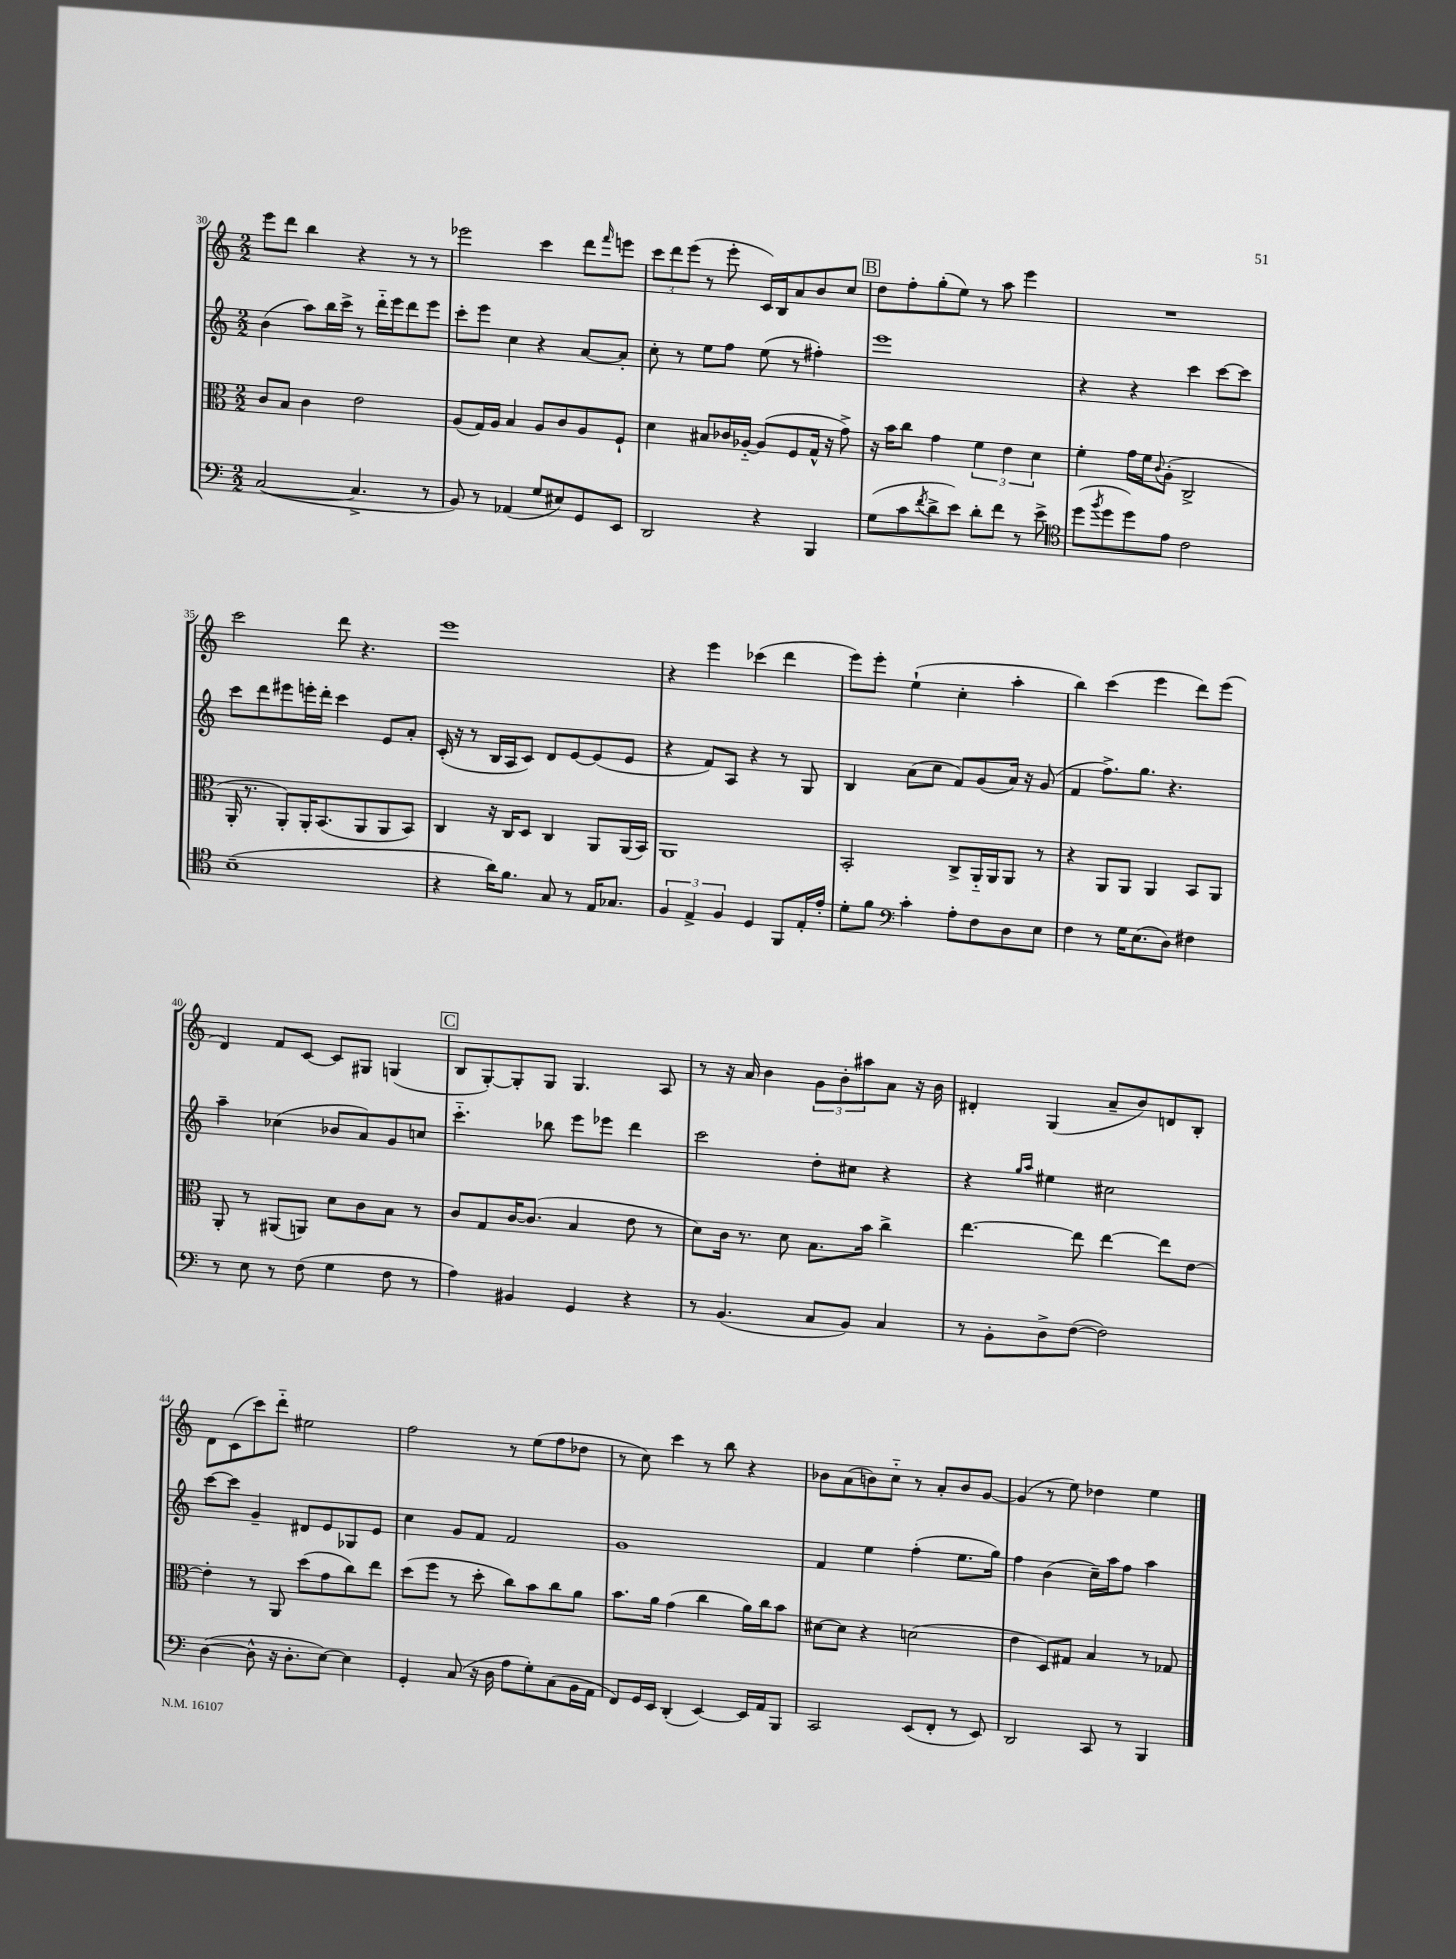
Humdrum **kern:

**kern	**kern	**kern	**kern
*part4	*part3	*part2	*part1
*staff4	*staff3	*staff2	*staff1
*clefF4	*clefC3	*clefG2	*clefG2
*k[]	*k[]	*k[]	*k[]
*M2/2	*M2/2	*M2/2	*M2/2
=30	=30	=30	=30
([2C/	8c/L	(4b\	8eee\L
.	8B/J	.	8ddd\J
.	4c\	8aa\L)	4bb\
.	.	16bb\L	.
.	.	16ccc^\JJ	.
4.C^/]	2e\	8r	4r
.	.	16ddd\LL	.
.	.	16eee\J	.
.	.	8ddd\	8r
8r	.	8eee\J	8r
=31	=31	=31	=31
8BB/)	(8A/L	8ccc'\L	2eee-X\
8r	16G/L)	8eee\J	.
.	16A/JJ	.	.
(4AA-X/	4B/	4cc\	.
8G/L	8A/L	4r	4ccc\
8E#X/)	8c/	.	.
8GG/	8A/	[8a/L	8ddd\L
.	.	.	16qqfff/
8EE/J	8F`/J	8a'/J]	8eeen\J
=32	=32	=32	=32
2DD/	4d\	8cc'\	12ccc\L
.	.	.	12ddd\
.	.	8r	.
.	.	.	(12eee\J
.	8B#X/L	8ee\L	8r
.	16c-X/L	8ff\J	8eee'\
.	[16A-X/JJ	.	.
4r	(8A-/L]	(8ee\	16c/LL)
.	.	.	16B/J
.	8F/	8r	8a/
4BBB/	16G^^/Jk	4ff#X'\)	8b/
.	16r	.	.
.	8g^\)	.	8cc/J
!!LO:REH:place=s1:t=B
=33	=33	=33	=33
(8G\L	16r	1eee	8dd\L
.	16b\KL	.	.
8c\	8cc\J	.	8ff'\
8qf/	.	.	.
8d^\	4g\	.	(8gg'\
8e\J)	.	.	8ee\J)
8d'\L	6f\	.	8r
8f\J	.	.	8aa\
.	6e\	.	.
8r	.	.	4eee\
.	6d\	.	.
8e^\	.	.	.
=34	=34	=34	=34
*clefC4	*	*	*
(8dd\L	4f'\	4r	1r
8qff/	.	.	.
8dd\	.	.	.
8dd\)	16g\LL	4r	.
.	16f\J	.	.
.	8qqc/	.	.
8e\J	(8A'\J	.	.
2c\	2C^/	4ccc\	.
.	.	[8ccc\L	.
.	.	8ccc\J]	.
!!LO:LB:g=z
=35	=35	=35	=35
(1B~	16AA'/	8ccc\L	2ccc\
.	8.r	.	.
.	.	8ddd\	.
.	8AA'/L)	8eee#X\	.
.	16AA'/K	16eeen'\L	.
.	(8.BB/	16ddd'\JJ	.
.	.	4ccc\	8ddd\
.	8AA/	.	4.r
.	8AA/	8e/L	.
.	8BB/J)	8a'/J	.
=36	=36	=36	=36
4r	4C/	(16c'/	1eee
.	.	16r	.
.	.	8r	.
16a\KL)	16r	16B/LL	.
8.f\J	16C/KL	16A/J	.
.	8D/J	8c/J)	.
8G/	4C/	8d/L	.
8r	.	[8e/	.
16E/KL	8AA/L	(8e/]	.
8.G-X/J	.	.	.
.	(16AA/L	8e/J	.
.	16BB/JJ)	.	.
=37	=37	=37	=37
6F/	1AA	4r	4r
6E^/	.	.	.
.	.	8f/L)	4eee\
6F/	.	.	.
.	.	8A/J	.
4D/	.	4r	(4ccc-X\
8FF/L	.	8r	4ddd\
16E'/L	.	8G/	.
16e'/JJ	.	.	.
=38	=38	=38	=38
8d'\L	2BB'/	4B/	8eee\L)
8f\J	.	.	8eee'\J
*clefF4	*	*	*
4c'\	.	(8a\L	(4ee`\
.	.	8cc\J	.
8A'\L	8C^/L	8f/L)	4cc'\
8F\	16AA/L	(8g/	.
.	16AA/J	.	.
8D\	8AA/J	16a/Jk)	4aa'\
.	.	16r	.
8E\J	8r	(8g/	.
=39	=39	=39	=39
4F\	4r	4f/	4bb\)
8r	8AA/L	8.ff^\L)	(4ccc\
16G\KL	8AA/J	.	.
(8.E\	.	8.gg\J	.
.	4AA/	.	4eee\
8D\J)	.	4.r	.
4F#X\	8BB/L	.	8ddd\L)
.	8AA/J	.	(8eee\J
!!LO:LB:g=z
=40	=40	=40	=40
8r	8AA'/	4aa~\	4d/)
8E\	8r	.	.
8r	(8AA#X/L	(4cc-X\	8f/L
(8F\	8AAn/J)	.	[8c/J
4G\	8d\L	8b-X/L	8c/L]
.	8c\	8a/)	8G#X/J
8F\	8B\J	8g/	(4Gn/
8r	8r	8ccn/J	.
!!LO:REH:place=s1:t=C
=41	=41	=41	=41
4A\)	8c/L	4.ccc\	8B/L
.	8G/	.	[8G'/)
4BB#X/	[16c/K	.	8G'/]
.	(8.c/J]	.	.
.	.	8bb-X\	8G/J
4GG/	4B/	8eee\L	4.G/
.	.	8eee-X\J	.
4r	8e\	4ddd\	.
.	8r	.	8A/
=42	=42	=42	=42
8r	8d\L)	2ccc\	8r
(4.BB/	16c\Jk	.	16r
.	8.r	.	16a/
.	.	.	4b\
.	8d\	.	.
8C/L	8.B\L	8dd'\L	12g\L
.	.	.	12b'\
8BB/J)	.	8cc#X\J	.
.	.	.	12aa#X\
.	16b\Jk	.	.
4C/	4cc^\	4r	8a\J
.	.	.	16r
.	.	.	16b\
=43	=43	=43	=43
8r	[4.ee\	4r	4d#X'/
8BB'\L	.	.	.
.	.	16qqgg/LL	.
.	.	16qqaa/JJ	.
8D^\	.	4ee#X\	(4G/
([8F\J	8ee\]	.	.
2F\])	[4ee\	2cc#X\	8a~/L
.	.	.	8b/)
.	8ee\L]	.	8dn/
.	[8e\J	.	8B'/J
!!LO:LB:g=z
=44	=44	=44	=44
([4D\	4e'\]	[8ccc\L	8d\L
.	.	8ccc\J]	(8c\
8D^^\]	8r	4g~/	8ccc\)
16r	8AA/	.	8ddd\J
8.D'\L	.	.	.
.	(8dd\L	8d#X/L	2ee#X\
[8E\J)	8g\	8e/	.
4E\]	8cc\)	8G-X/	.
.	8ee\J	8e/J	.
=45	=45	=45	=45
4GG'/	(8dd\L	4cc\	2ff\
.	8ff\J	.	.
(8C/	8r	8g/L	.
16r	8dd'\	8f/J	.
16D\	.	.	.
8A\L	8cc\L)	2f/	8r
8G'\)	8b\	.	(8ee\L
(8C\	8cc\	.	8ff\
16BB\L	8a\J	.	8dd-X\J
16AA\JJ	.	.	.
=46	=46	=46	=46
8FF/L)	8.b\L	1g	8r
16GG/L	.	.	8cc\)
16EE/JJ	16a\Jk	.	.
(4DD'/	(4g\	.	4ccc\
[4EE/)	4cc\	.	8r
.	.	.	8bb\
16EE/LL]	16a\LL)	.	4r
16AA/J	16cc\J	.	.
8BBB/J	8b\J	.	.
=47	=47	=47	=47
2CC/	[8d#X\L	4f/	8b-X\L
.	8d#\J]	.	(8a\
.	4r	4ee\	8bn\)
.	.	.	8cc\J
(8EE/L	(2dn\	(4ff'\	8r
8FF'/J	.	.	8a'/L
8r	.	8.ee\L	8b/
8EE/)	.	.	[8g/J
.	.	16gg\Jk)	.
=48	=48	=48	=48
2DD/	4e\	4ff\	(4g/]
.	8D/L)	(4b\	8r
.	8G#X/J	.	8ee\)
8CC/	4B/	16cc~\LL)	4dd-X\
.	.	16aa\J	.
8r	.	8ff\J	.
4BBB/	8r	4aa\	4ee\
.	8G-X/	.	.
==	==	==	==
*-	*-	*-	*-
